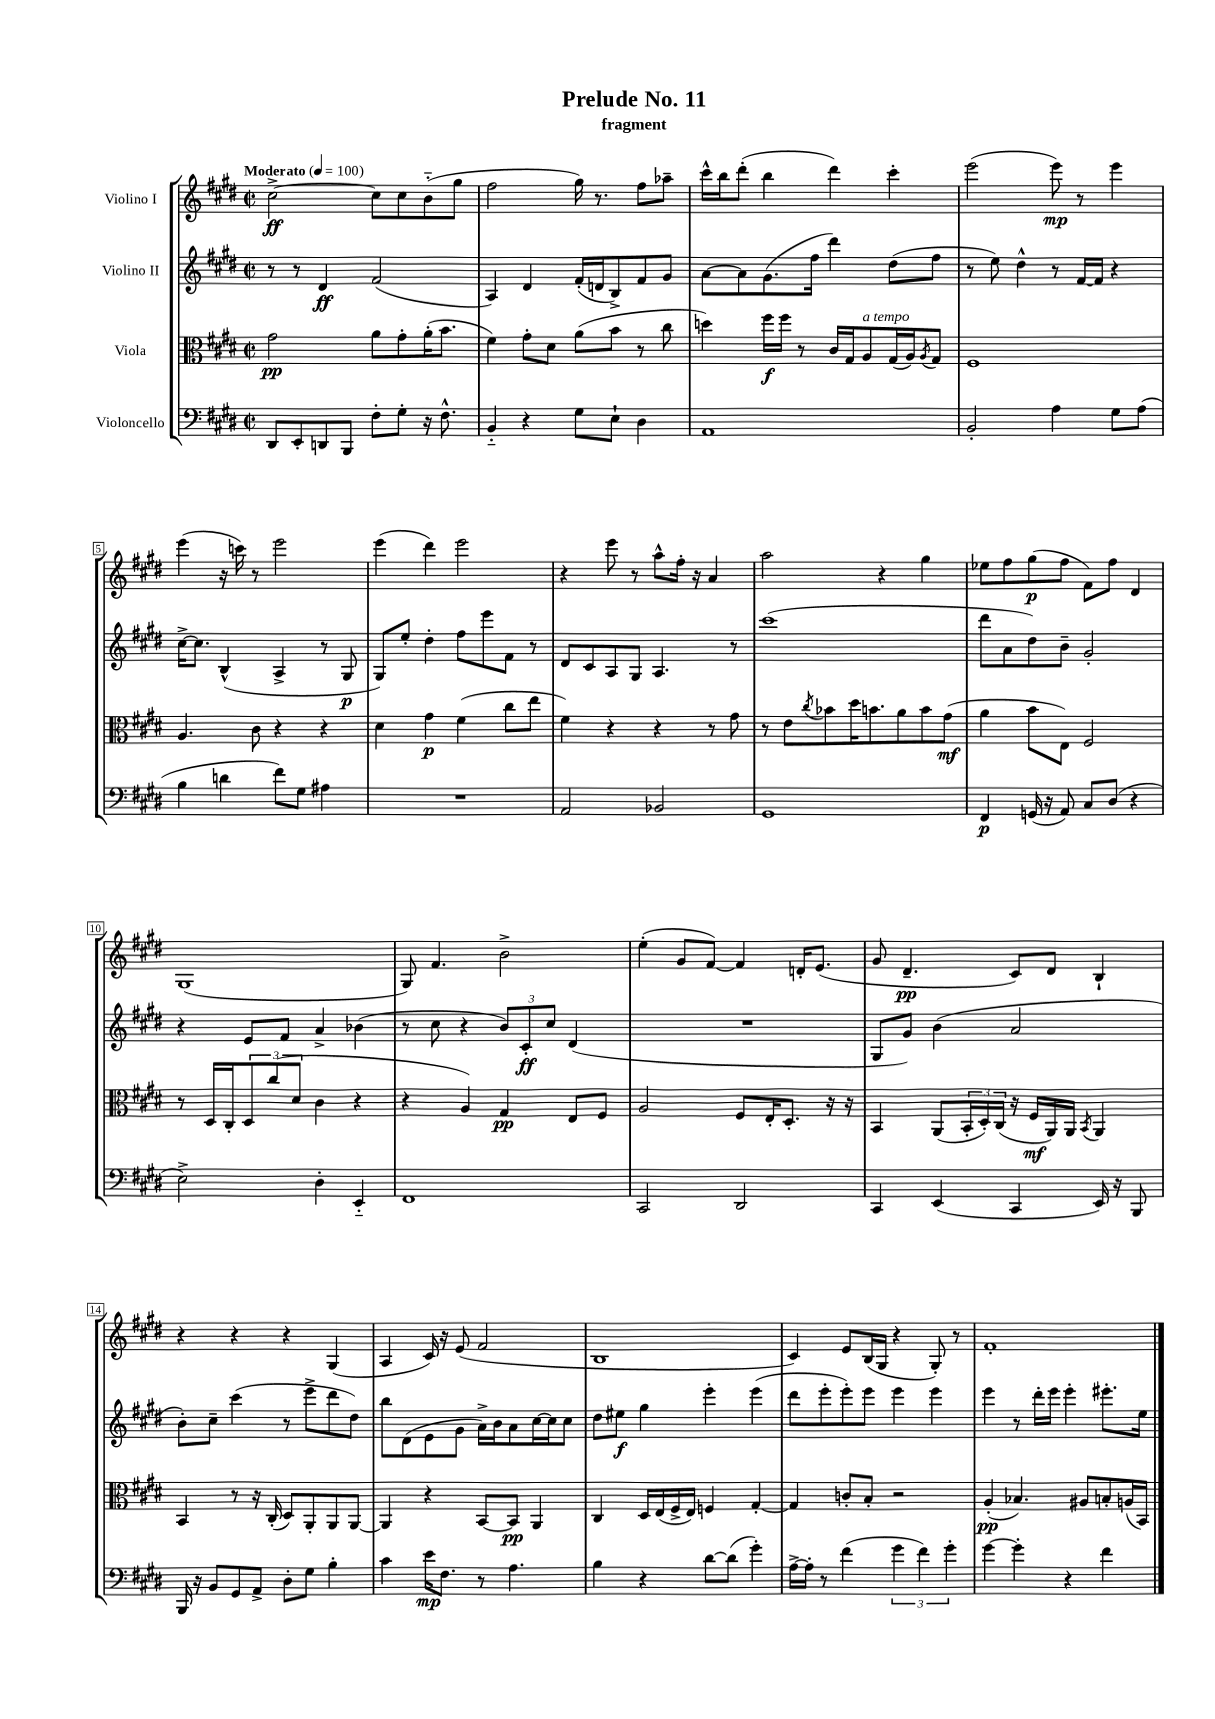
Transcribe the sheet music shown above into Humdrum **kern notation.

**kern	**kern	**kern	**kern
*staff4	*staff3	*staff2	*staff1
*clefF4	*clefC3	*clefG2	*clefG2
*k[f#c#g#d#]	*k[f#c#g#d#]	*k[f#c#g#d#]	*k[f#c#g#d#]
*M2/2	*M2/2	*M2/2	*M2/2
*met(c|)	*met(c|)	*met(c|)	*met(c|)
*MM100	*MM100	*MM100	*MM100
8DD#	2g#	8r	[2cc#^
8EE'	.	8r	.
8DD	.	4d#	.
8BBB	.	.	.
8F#'	8a	(2f#	8cc#]
8G#'	8g#'	.	8cc#
16r	(16a'	.	(8b'~
8.F#^^	8.b	.	.
.	.	.	8gg#
=	=	=	=
4BB'~	4f#)	4A)	2ff#
4r	8g#'	4d#	.
.	8d#	.	.
8G#	(8a	(16f#'	16gg#)
.	.	16d	8.r
8E`	8b	8B^)	.
4D#	8r	8f#	8ff#
.	8cc#	8g#	8aa-~
=	=	=	=
1AA	4dd)	[8a	16ccc#^^
.	.	.	16bb
.	.	8a]	(8ddd#'
.	16ff#	(8.g#	4bb
.	16ff#	.	.
.	8r	.	.
.	.	16ff#	.
.	16c#	4ddd#)	4ddd#)
.	16G#	.	.
.	8A	.	.
.	(16G#	(8dd#	4ccc#'
.	16A)	.	.
.	8qA	.	.
.	8G#	8ff#	.
=	=	=	=
2BB'	1F#	8r	(2eee
.	.	8ee)	.
.	.	4dd#^^	.
4A	.	8r	8eee)
.	.	[16f#	8r
.	.	16f#]	.
8G#	.	4r	4eee
(8A	.	.	.
=	=	=	=
4B	4.A	[16cc#^	(4eee
.	.	8.cc#]	.
4d	.	(4B^^	16r
.	.	.	16ccc)
.	8c#	.	8r
8f#)	4r	4A^	2eee
8G#	.	.	.
4A#	4r	8r	.
.	.	8G#	.
=	=	=	=
1r	4d#	8G#)	(4eee
.	.	8ee'	.
.	4g#	4dd#'	4ddd#)
.	(4f#	8ff#	2eee
.	.	8eee	.
.	8cc#	8f#	.
.	8ee	8r	.
=	=	=	=
2AA	4f#)	8d#	4r
.	.	8c#	.
.	4r	8A	8eee
.	.	8G#	8r
2BB-	4r	4.A	8aa^^
.	.	.	16ff#'
.	.	.	16r
.	8r	.	4a
.	8g#	8r	.
=	=	=	=
1GG#	8r	(1ccc#	2aa
.	8e	.	.
.	8qcc#	.	.
.	8b-	.	.
.	16dd#	.	.
.	8.b	.	.
.	.	.	4r
.	8a	.	.
.	8b	.	4gg#
.	(8g#	.	.
=	=	=	=
4FF#	4a	8ddd#	8ee-
.	.	8a	8ff#
(16GG	8b	8dd#)	(8gg#
16r	.	.	.
8AA)	8E)	8b~	8ff#
8C#	2F#	2g#'	8f#)
(8D#	.	.	8ff#
4r	.	.	4d#
=	=	=	=
2E^)	8r	4r	(1G#
.	16D#	.	.
.	16C#'	.	.
.	12D#	8e	.
.	(12cc#	.	.
.	.	8f#	.
.	12d#	.	.
4D#'	4c#	4a^	.
4EE'~	4r	(4b-	.
=	=	=	=
1FF#	4r	8r	8G#)
.	.	8cc#	4.f#
.	4A)	4r	.
.	4G#	12b)	2b^
.	.	12c#'	.
.	.	12cc#	.
.	8E	(4d#	.
.	8F#	.	.
=	=	=	=
2CC#	2A	1r	(4ee'
.	.	.	8g#
.	.	.	[8f#)
2DD#	8F#	.	4f#]
.	16E'	.	.
.	8.D#'	.	.
.	.	.	16d'
.	.	.	(8.e
.	16r	.	.
.	16r	.	.
=	=	=	=
4CC#	4BB	8G#	8g#
.	.	8g#)	4.d#~
(4EE	(8AA	(4b	.
.	24BB'	.	.
.	24D#')	.	.
.	(24C#	.	.
4CC#	16r	2a	8c#)
.	16F#	.	.
.	16AA)	.	8d#
.	16AA	.	.
.	8qBB	.	.
16EE)	4AA	.	4B`
16r	.	.	.
8BBB	.	.	.
=	=	=	=
16BBB	4BB	8b')	4r
16r	.	.	.
8BB	.	8cc#~	.
8GG#	8r	(4ccc#	4r
8AA^	16r	.	.
.	(16C#'	.	.
8D#'	8D#)	8r	4r
8G#	8AA'	8eee^	.
4B'	8AA	8ddd#	(4G#
.	[8AA	8dd#)	.
=	=	=	=
4c#	4AA]	8bb	4A
.	.	(8d#	.
16e	4r	8e	16c#)
8.F#	.	.	16r
.	.	8g#	(8e
8r	[8BB	16a^)	2f#
.	.	16b	.
4.A	8BB]	8a	.
.	4AA	[16cc#	.
.	.	16cc#]	.
.	.	8cc#	.
=	=	=	=
4B	4C#	8dd#	1B
.	.	8ee#	.
4r	16D#	4gg#	.
.	(16E	.	.
.	16F#^	.	.
.	16E)	.	.
[8d#	4F	4eee'	.
(8d#]	.	.	.
4g#')	[4G#'	(4eee	.
=	=	=	=
[16A^	4G#]	8ddd#	4c#)
16A']	.	.	.
8r	.	8eee'	.
(4f#	8c'	8eee')	8e
.	8B'	8eee	(16B
.	.	.	16G#
6g#	2r	4eee	4r
6f#)	.	.	.
.	.	4eee	8G#')
6g#'	.	.	.
.	.	.	8r
=	=	=	=
[4g#	(4A'	4eee	1f#'
4g#']	4.B-)	8r	.
.	.	16ddd#'	.
.	.	16eee	.
4r	.	4eee'	.
.	8A#	.	.
4f#	8B'	8.eee#'	.
.	(16A	.	.
.	16BB)	16ee	.
==	==	==	==
*-	*-	*-	*-
